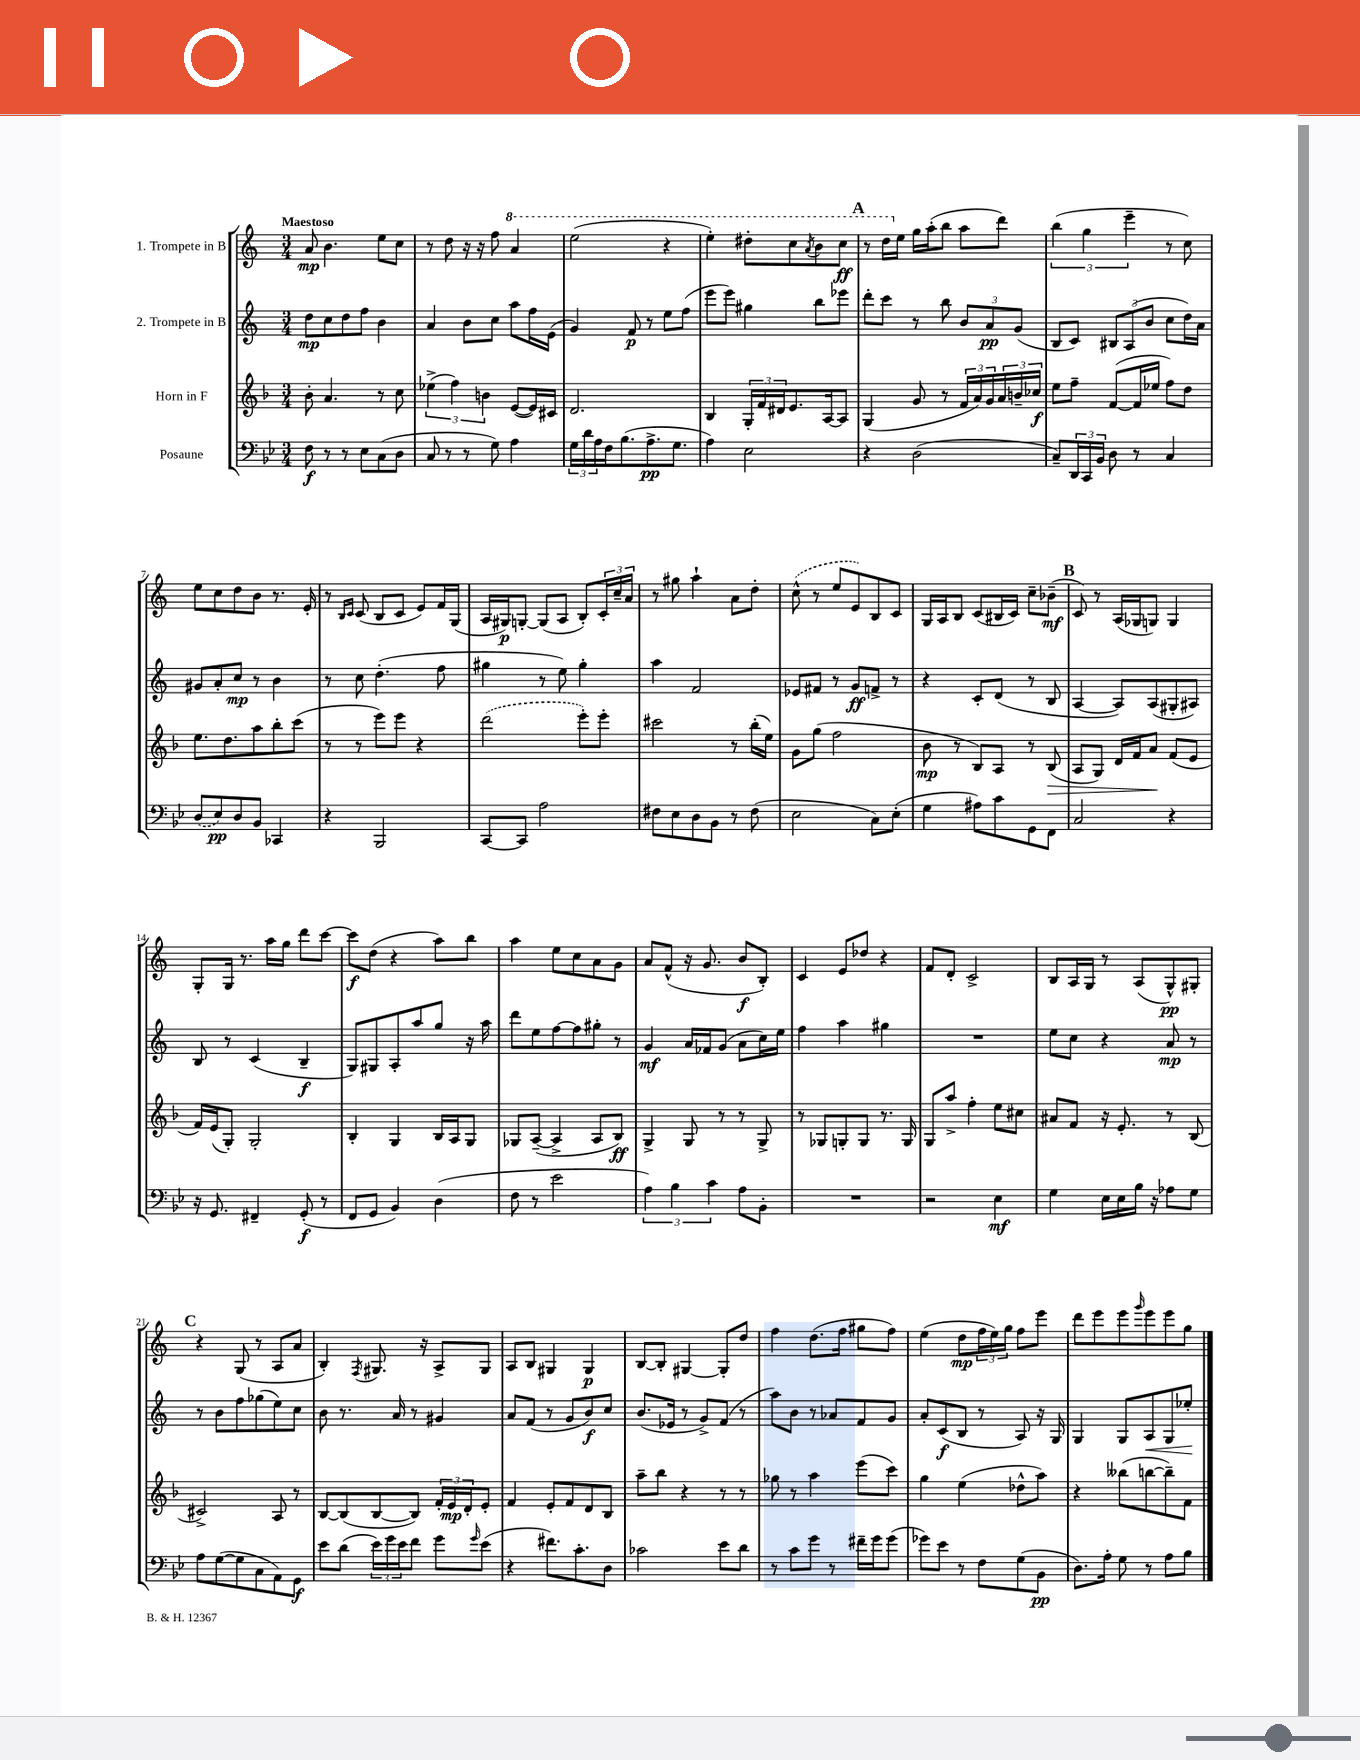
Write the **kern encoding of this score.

**kern	**dynam	**kern	**dynam	**kern	**dynam	**kern	**dynam
*part4	*part4	*part3	*part3	*part2	*part2	*part1	*part1
*staff4	*staff4	*staff3	*staff3	*staff2	*staff2	*staff1	*staff1
*I"Posaune	*	*I"Horn in F	*	*I"2. Trompete in B	*	*I"1. Trompete in B	*
*clefF4	*	*clefG2	*	*clefG2	*	*clefG2	*
*k[b-e-]	*	*k[b-]	*	*k[]	*	*k[]	*
*M3/4	*	*M3/4	*	*M3/4	*	*M3/4	*
=1	=1	=1	=1	=1	=1	=1	=1
!	!	!	!	!	!	!LO:TX:a:B:t=Maestoso	!
8F\	f	8b-'\	.	8dd\L	mp	8a/	mp
8r	.	4.a/	.	8cc\	.	4.b\	.
8r	.	.	.	8dd\	.	.	.
8E-\L	.	.	.	8ff\J	.	.	.
(8C\	.	8r	.	4b\	.	8ee\L	.
8D\J	.	8cc\	.	.	.	8cc\J	.
=2	=2	=2	=2	=2	=2	=2	=2
8C/	.	(6ee-X^\	.	4a/	.	8r	.
8r	.	.	.	.	.	8dd\	.
.	.	6ff\)	.	.	.	.	.
8r	.	.	.	8b\L	.	16r	.
.	.	.	.	.	.	16r	.
.	.	6bn\	.	.	.	.	.
8G\)	.	.	.	8cc\J	.	8ff\	.
*	*	*	*	*	*	*8va	*
4A\	.	([8e/L	.	8aa\L	.	4aa/	.
.	.	16e/L])	.	16ff\L	.	.	.
.	.	16c#X/JJ	.	(16e\JJ	.	.	.
=3	=3	=3	=3	=3	=3	=3	=3
24G\LL	.	2.d/	.	4g/)	.	(2eee\	.
24d\	.	.	.	.	.	.	.
24A\	.	.	.	.	.	.	.
16F\J	.	.	.	.	.	.	.
(8.B-\	.	.	.	.	.	.	.
.	.	.	.	8f/	p	.	.
8.A^\	pp	.	.	8r	.	.	.
.	.	.	.	8ee\L	.	4r	.
8.G\J	.	.	.	.	.	.	.
.	.	.	.	(8ff\J	.	.	.
=4	=4	=4	=4	=4	=4	=4	=4
4A\)	.	4B-/	.	8eee\L	.	4eee'\)	.
.	.	.	.	8eee\J)	.	.	.
2E-\	.	24G'/LL	.	4gg#X\	.	8ddd#X'\L	.
.	.	24f/	.	.	.	.	.
.	.	24d#X/J	.	.	.	.	.
.	.	8.e/	.	.	.	8ccc\	.
.	.	.	.	.	.	8qaa/	.
.	.	.	.	8bb\L	.	8bb\	.
.	.	[16A/k	.	.	.	.	.
.	.	8A/J]	.	8eee-X\J	.	8ccc\J	ff
!!LO:REH:place=s1:t=A
=5	=5	=5	=5	=5	=5	=5	=5
4r	.	(4G/	.	8ddd'\L	.	8r	.
.	.	.	.	8ccc\J	.	16ddd\LL	.
*	*	*	*	*	*	*X8va	*
.	.	.	.	.	.	16ee\JJ	.
(2D\	.	8g/	.	8r	.	16gg\LL	.
.	.	.	.	.	.	(16aa'\J	.
.	.	8r	.	8bb\	.	8bb\J	.
.	.	24f/LL	.	12b/L	.	8aa\L	.
.	.	24a/)	.	.	.	.	.
.	.	24g/	.	12a/	pp	.	.
.	.	24a/	.	.	.	8ddd\J)	.
.	.	24bn~/	.	(12g/J	.	.	.
.	.	24cc-X/JJ	f	.	.	.	.
=6	=6	=6	=6	=6	=6	=6	=6
8C~/L)	.	8ee\L	.	8B/L	.	(6bb\	.
24DD/L	.	8ff~\J	.	8c/J)	.	.	.
24CC/	.	.	.	.	.	6gg\	.
24BB-/JJ	.	.	.	.	.	.	.
8D\	.	([8f/L	.	12B#X/L	.	.	.
.	.	.	.	(12A/	.	6eee~\	.
8r	.	16f/L]	.	.	.	.	.
.	.	.	.	12b/J	.	.	.
.	.	16ee-X/JJ	.	.	.	.	.
4C/	.	8ff\L)	.	8cc\L	.	8r	.
.	.	8dd\J	.	16dd\L)	.	8cc\)	.
.	.	.	.	16a\JJ	.	.	.
!!LO:LB:g=z
=7	=7	=7	=7	=7	=7	=7	=7
(8D/L	.	8.ee\L	.	8g#X/L	.	8ee\L	.
8E-/)	pp	.	.	8a'/	.	8cc\	.
.	.	8.dd\	.	.	.	.	.
8D/	.	.	.	8cc/J	mp	8dd\	.
8BB-/J	.	8aa\	.	8r	.	8b\J	.
4CC-X/	.	8bb-'\	.	4b\	.	8.r	.
.	.	(8ccc\J	.	.	.	.	.
.	.	.	.	.	.	16e'/	.
=8	=8	=8	=8	=8	=8	=8	=8
4r	.	8r	.	8r	.	8r	.
.	.	.	.	.	.	16qqB/LL	.
.	.	.	.	.	.	16qqc/JJ	.
.	.	8r	.	8cc\	.	(8c/	.
2BBB-/	.	8eee\L)	.	(4.dd'\	.	8B/L	.
.	.	8eee\J	.	.	.	8c/J	.
.	.	4r	.	.	.	8e/L)	.
.	.	.	.	8ff\	.	16f/L	.
.	.	.	.	.	.	(16G/JJ	.
=9	=9	=9	=9	=9	=9	=9	=9
[8CC/L	.	(2ddd\	.	4gg#X\	.	16A/LL	.
.	.	.	.	.	.	16G#X/J)	p
8CC/J]	.	.	.	.	.	[8Gn'/J	.
2A\	.	.	.	8r	.	(8G/L]	.
.	.	.	.	8ee\)	.	8A/J	.
.	.	8eee'\L)	.	4gg#'\	.	8B'/L)	.
.	.	8eee'\J	.	.	.	24c'/L	.
.	.	.	.	.	.	24cc~/	.
.	.	.	.	.	.	24a/JJ	.
=10	=10	=10	=10	=10	=10	=10	=10
8F#X\L	.	2ccc#X\	.	4aa\	.	8r	.
8E-\	.	.	.	.	.	8gg#X\	.
8D\	.	.	.	2f/	.	4aa`\	.
8BB-\J	.	.	.	.	.	.	.
8r	.	8r	.	.	.	8a\L	.
(8F#\	.	(16bb-'\LL	.	.	.	8dd'\J	.
.	.	16ee\JJ)	.	.	.	.	.
=11	=11	=11	=11	=11	=11	=11	=11
2E-\	.	8g\L	.	8e-X/L	.	(8cc^^\	.
.	.	(8gg\J	.	8f#X/J	.	8r	.
.	.	2ff\	.	8r	.	8ee/L	.
.	.	.	.	8g/L	ff	8e/)	.
8C\L)	.	.	.	8fn^/J	.	8B/	.
(8E-'\J	.	.	.	8r	.	8c/J	.
=12	=12	=12	=12	=12	=12	=12	=12
4G\	.	8b-\	mp	4r	.	16G/LL	.
.	.	.	.	.	.	16A/J	.
.	.	8r	.	.	.	8B/J	.
8A#X\L)	.	8B-/L)	.	8c'/L	.	(8c/L	.
8c\	.	8A/J	.	(8d/J	.	16B#X/L	.
.	.	.	.	.	.	16c/JJ)	.
8GG\	.	8r	.	8r	.	8cc~\L	.
!	!	!	!LO:HP:b	!	!	!	!
8FF\J	.	(8B-/	>	8B/	.	(8b-X~\J	mf
!!LO:REH:place=s1:t=B
=13	=13	=13	=13	=13	=13	=13	=13
2C/	.	8A/L	.	[4A/	.	8c/)	.
.	.	8G/J)	.	.	.	8r	.
.	.	16d/LL	.	8A/L])	.	(16A/LL	.
.	.	16f/J	.	.	.	16G-X/J	.
.	.	8a/J	.	(8A/	.	8Gn/J)	.
4r	.	(8f/L	]	8G#X'/	.	4G/	.
.	.	8e/J	.	8A#X/J)	.	.	.
!!LO:LB:g=z
=14	=14	=14	=14	=14	=14	=14	=14
16r	.	16f/LL)	.	8B/	.	8G'/L	.
8.GG/	.	(16e/J	.	.	.	.	.
.	.	8G'/J)	.	8r	.	16G/Jk	.
.	.	.	.	.	.	8.r	.
4FF#X~/	.	2G'/	.	(4c/	.	.	.
.	.	.	.	.	.	16aa\LL	.
.	.	.	.	.	.	16gg\JJ	.
(8GG'/	f	.	.	4B~/	f	8ddd\L	.
8r	.	.	.	.	.	[8ccc\J	.
=15	=15	=15	=15	=15	=15	=15	=15
8FF/L	.	4B-'/	.	8G/L)	.	8ccc\L]	f
8GG/J	.	.	.	8G#X/	.	(8dd\J	.
4BB-/)	.	4G/	.	8A'/	.	4r	.
.	.	.	.	8aa/	.	.	.
(4D\	.	16B-/LL	.	8gg/J	.	8aa\L)	.
.	.	16A/J	.	.	.	.	.
.	.	8G/J	.	16r	.	8bb\J	.
.	.	.	.	16aa\	.	.	.
=16	=16	=16	=16	=16	=16	=16	=16
8F\	.	8G-X/L	.	8ddd\L	.	4aa\	.
8r	.	([8A~/J	.	8ee\	.	.	.
2e-\	.	4A^/]	.	[8ff\	.	8ee\L	.
.	.	.	.	8ff\]	.	8cc\	.
.	.	8A/L	.	8gg#X'\J	.	8a\	.
.	.	8B-/J)	ff	8r	.	8g\J	.
=17	=17	=17	=17	=17	=17	=17	=17
6A\)	.	4G^/	.	4g/	mf	8a/L	.
.	.	.	.	.	.	(8f^^/J	.
6B-\	.	.	.	.	.	.	.
.	.	8G/	.	16a/LL	.	16r	.
.	.	.	.	16f-X/J	.	8.g/	.
6c\	.	.	.	.	.	.	.
.	.	8r	.	(8g/J	.	.	.
8A\L	.	8r	.	8a\L	.	8b/L	f
8BB-'\J	.	8G^/	.	16cc\L)	.	8B'/J)	.
.	.	.	.	16ee\JJ	.	.	.
=18	=18	=18	=18	=18	=18	=18	=18
2.r	.	8r	.	4ff\	.	4c/	.
.	.	8G-X/L	.	.	.	.	.
.	.	8Gn'/	.	4aa\	.	8e/L	.
.	.	8G/J	.	.	.	8dd-X/J	.
.	.	8.r	.	4gg#X\	.	4r	.
.	.	16G/	.	.	.	.	.
=19	=19	=19	=19	=19	=19	=19	=19
2r	.	8G/L	.	2.r	.	8f/L	.
.	.	8aa^/J	.	.	.	8d'/J	.
.	.	4ff'\	.	.	.	2c^/	.
4E-\	mf	8ee\L	.	.	.	.	.
.	.	8cc#X\J	.	.	.	.	.
=20	=20	=20	=20	=20	=20	=20	=20
4G\	.	8a#X/L	.	8ee\L	.	8B/L	.
.	.	8f/J	.	8cc\J	.	16A/L	.
.	.	.	.	.	.	16G/JJ	.
16E-\LL	.	16r	.	4r	.	8r	.
16E-\	.	8.e'/	.	.	.	.	.
16B-\JJ	.	.	.	.	.	(8A/L	.
16r	.	.	.	.	.	.	.
8A-X\L	.	8r	.	8a/	mp	8G^^/)	pp
8G\J	.	(8B-/	.	8r	.	8G#X'/J	.
!!LO:LB:g=z
!!LO:REH:place=s1:t=C
=21	=21	=21	=21	=21	=21	=21	=21
8A\L	.	2c#X^/)	.	8r	.	4r	.
([8G\	.	.	.	8b\L	.	.	.
8G\]	.	.	.	8ff\	.	(8G/	.
8C\	.	.	.	(8gg-X\	.	8r	.
8AA\)	.	8A/	.	8ee\)	.	8A/L	.
8GG\J	f	8r	.	8cc\J	.	8a/J	.
=22	=22	=22	=22	=22	=22	=22	=22
8e-\L	.	[8B-/L	.	8b\	.	4B'/)	.
(8d\J	.	(8B-/]	.	8.r	.	.	.
.	.	.	.	.	.	8qF/	.
24e-\LL)	.	[8B-/	.	.	.	8.G#X/	.
24g\	.	.	.	.	.	.	.
.	.	.	.	16a/	.	.	.
24e-\J	.	.	.	.	.	.	.
8f\J	.	8B-/J])	.	8r	.	.	.
.	.	.	.	.	.	16r	.
8g\L	.	24f'/LL	.	4g#X/	.	8A^/L	.
.	.	24e/	mp	.	.	.	.
.	.	24d'/J	.	.	.	.	.
16qqg/	.	.	.	.	.	.	.
(8e-\J	.	8e'/J	.	.	.	8G#/J	.
=23	=23	=23	=23	=23	=23	=23	=23
4r	.	4f/	.	8a/L	.	8A/L	.
.	.	.	.	(8f/J	.	8B/J	.
8.f#X\L)	.	8e'/L	.	8r	.	4G#X/	.
.	.	8f/	.	8g/L	.	.	.
8.c'\	.	.	.	.	.	.	.
.	.	8d/	.	8b/)	f	4G#/	p
8D\J	.	8B-/J	.	8cc/J	.	.	.
=24	=24	=24	=24	=24	=24	=24	=24
2c-X\	.	8aa~\L	.	(8.b/L	.	[8B/L	.
.	.	8bb-\J	.	.	.	8B'/J]	.
.	.	.	.	16e-X/Jk	.	.	.
.	.	4r	.	8r	.	[4G#X/	.
.	.	.	.	8g^/L)	.	.	.
8e-\L	.	8r	.	(8f/J	.	8G#'/L]	.
8d\J	.	8r	.	8r	.	8dd/J	.
=25	=25	=25	=25	=25	=25	=25	=25
8r	.	8gg-X\	.	8aa\L)	.	4ff\	.
8c\L	.	8r	.	8b\J	.	.	.
8g\J	.	4aa\	.	8r	.	(8.dd\L	.
8r	.	.	.	8a-X/L	.	.	.
.	.	.	.	.	.	16ff\Jk	.
16f#X~\LL	.	(8eee\L	.	8f/	.	8gg#X\L	.
16g\J	.	.	.	.	.	.	.
(8g\J	.	8ccc\J)	.	8g/J	.	8ff\J)	.
=26	=26	=26	=26	=26	=26	=26	=26
8g-X\L)	.	4gg\	.	8a'/L	.	(4ee\	.
8e-\J	.	.	.	(8c/	f	.	.
8r	.	(4ee\	.	8B/J	.	8dd\L	mp
8F\L	.	.	.	8r	.	24ff\L	.
.	.	.	.	.	.	24ee\)	.
.	.	.	.	.	.	24gg\JJ	.
(8G\	.	8dd-X^^\L	.	8A/)	.	8ff\L	.
8BB-\J	pp	8aa\J)	.	16r	.	8eee\J	.
.	.	.	.	16G/	.	.	.
=27	=27	=27	=27	=27	=27	=27	=27
8.D\L)	.	4r	.	4G/	.	8ddd\L	.
.	.	.	.	.	.	8eee\	.
16A'\Jk	.	.	.	.	.	.	.
8G\	.	(8bb--X\L	.	8G/L	.	8eee\	.
.	.	.	.	.	.	16qqggg/	.
!	!	!	!	!	!LO:HP:b	!	!
8r	.	[8bbn\	.	8A/	<	8eee\	.
8A\L	.	8bb~\])	.	8G/	.	8eee\	.
8B-\J	.	8f\J	.	8ee-X'/J	.	8gg\J	.
.	.	.	.	.	[	.	.
==	==	==	==	==	==	==	==
*-	*-	*-	*-	*-	*-	*-	*-
